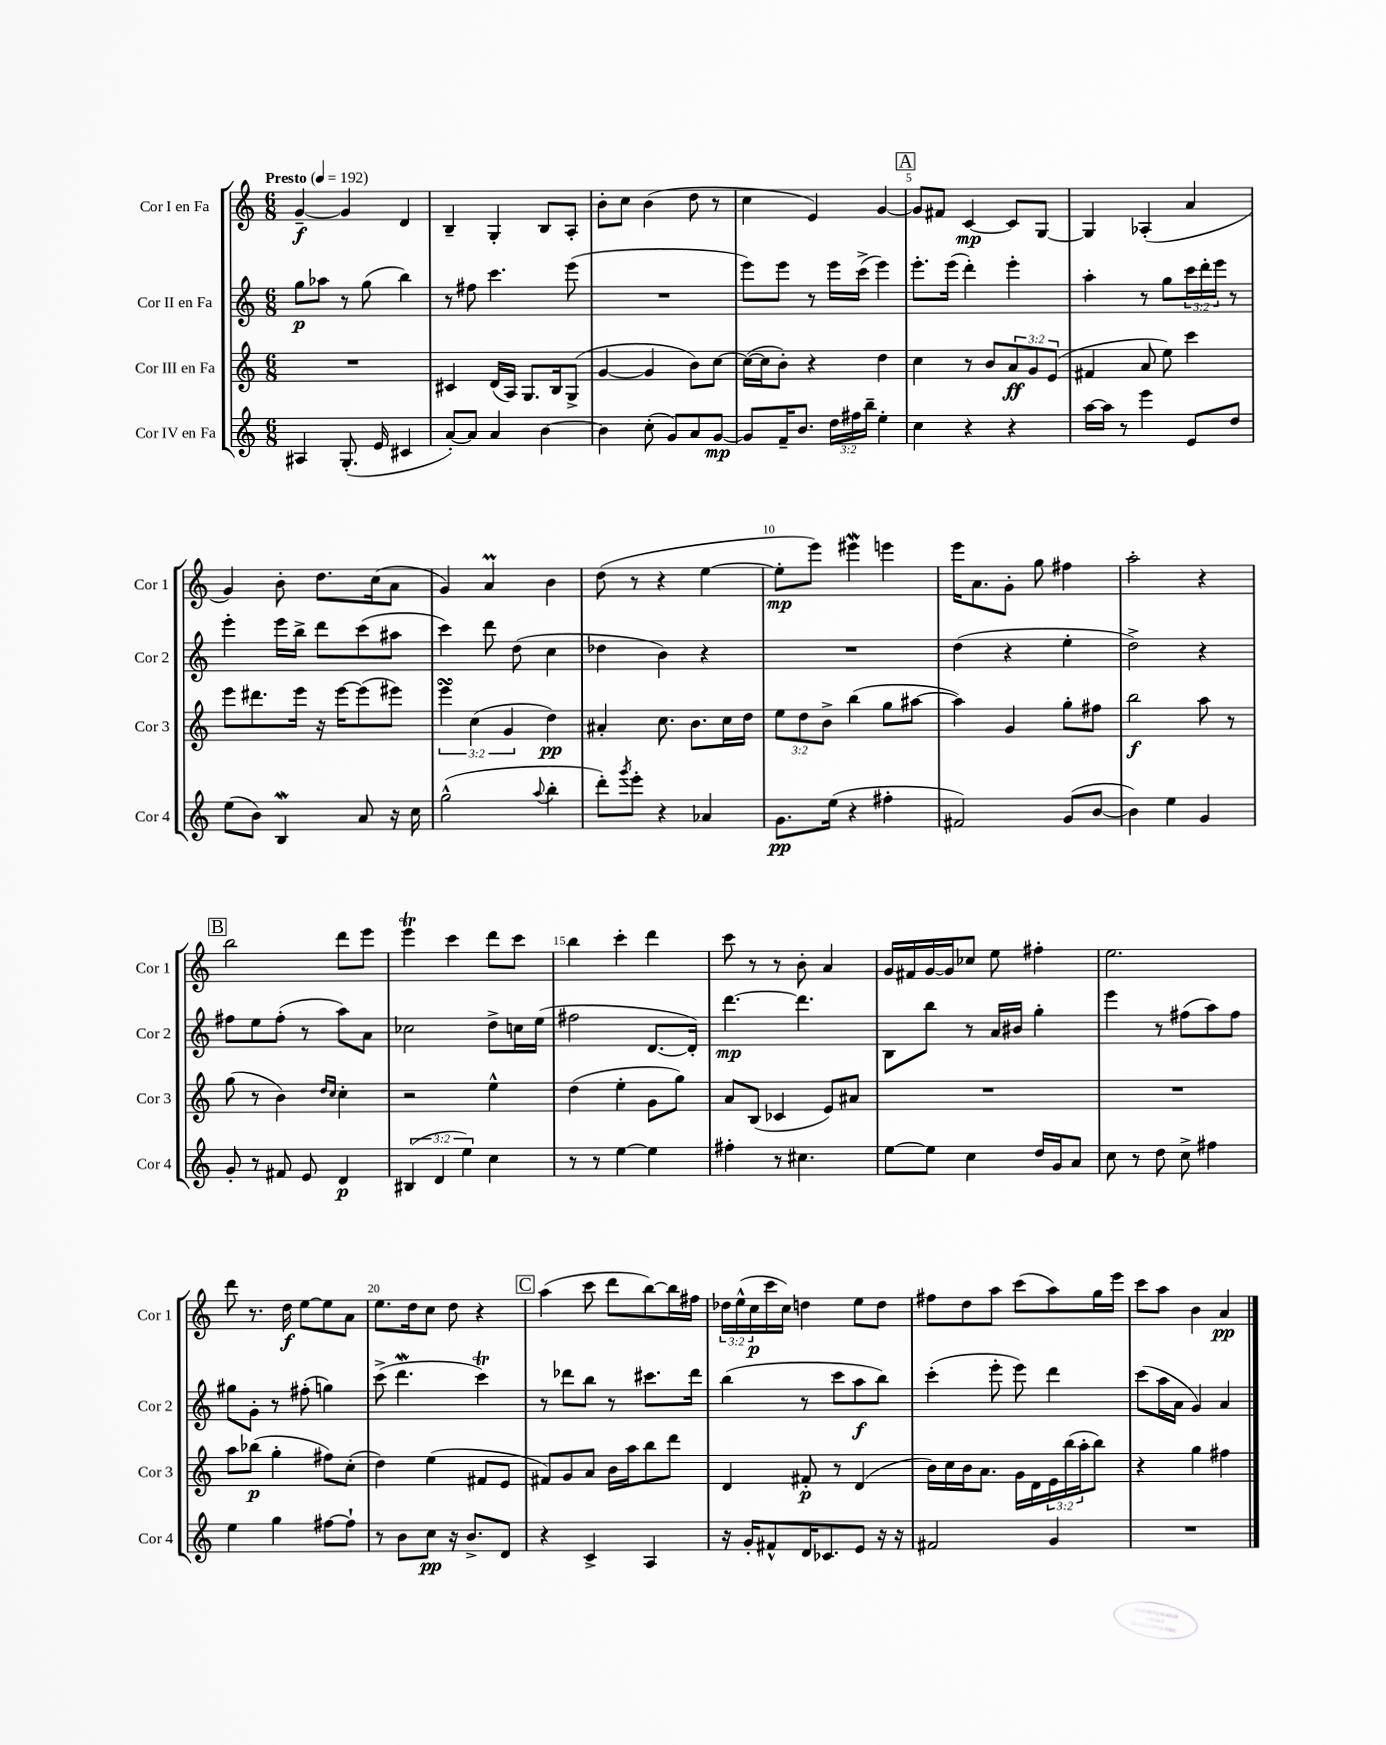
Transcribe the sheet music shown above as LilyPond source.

<<
\new StaffGroup <<
\new Staff = "s0" \with { instrumentName = "Cor I en Fa" shortInstrumentName = "Cor 1" } {
    \clef treble \key c \major \numericTimeSignature \time 6/8 \override Staff.TupletNumber.text = #tuplet-number::calc-fraction-text \tempo "Presto" 4 = 192
    g'4~--\f g'4 d'4 |
    b4-- g4-. b8 a8-. |
    b'8-. c''8 b'4( d''8 r8 |
    c''4 e'4) g'4~ |
    \mark \markup { \box "A" } g'8 fis'8 c'4~\mp c'8 g8~ |
    g4 aes4-.( a'4 |
    g'4) b'8-. d''8. c''16( a'8 |
    g'4) a'4\prall b'4 |
    d''8( r8 r4 e''4~ |
    e''8-.\mp e'''8) eis'''4\mordent e'''4 |
    e'''16 a'8. g'8-. g''8 fis''4 |
    a''2-. r4 |
    \mark \markup { \box "B" } b''2 d'''8 e'''8 |
    e'''4\trill c'''4 d'''8 c'''8 |
    b''4 c'''4-. d'''4 |
    c'''8 r8 r8 b'8-. a'4 |
    g'16 fis'16 g'16~ g'16 ces''8 e''8 fis''4-. |
    e''2. |
    d'''8 r8. d''16\f e''8~ e''8 a'8 |
    e''8. d''16 c''8 d''8 r4 |
    \mark \markup { \box "C" } a''4( c'''8 d'''8 b''8~) b''16 fis''16 |
    \tuplet 3/2 { des''16 e''16-^( c''16\p } c'''16 c''16) d''4 e''8 d''8 |
    fis''8 d''8 a''8 c'''8( a''8) g''16 e'''16 |
    c'''8 a''8 b'4 a'4\pp \bar "|." |
}
\new Staff = "s1" \with { instrumentName = "Cor II en Fa" shortInstrumentName = "Cor 2" } {
    \clef treble \key c \major \numericTimeSignature \time 6/8 \override Staff.TupletNumber.text = #tuplet-number::calc-fraction-text
    g''8\p aes''8 r8 g''8( b''4) |
    r8 fis''8 c'''4. e'''8( |
    R2. |
    e'''8) e'''8 r8 e'''16 c'''16->( e'''4) |
    \mark \markup { \box "A" } e'''8.-. e'''16( d'''4-.) e'''4-. |
    a''4-. r8 g''8 \tuplet 3/2 { c'''16 d'''16-. e'''16 } r8 |
    e'''4-. e'''16 b''16-> d'''8 c'''8( ais''8 |
    c'''4) d'''8 d''8( c''4 |
    des''4 b'4) r4 |
    R2. |
    d''4( r4 e''4-. |
    d''2->) r4 |
    \mark \markup { \box "B" } fis''8 e''8 fis''8-.( r8 a''8) a'8 |
    ces''2 d''8-> c''16 e''16( |
    fis''2 d'8.~ d'16-.) |
    d'''4.~\mp d'''4. |
    b8 b''8 r8 a'16 bis'16 g''4-. |
    e'''4 r8 fis''8( a''8) fis''8 |
    gis''8 g'8-. r8 fis''8-.( g''4) |
    c'''8->( d'''4.\mordent c'''4\trill) |
    \mark \markup { \box "C" } r8 des'''8 b''8 r8 cis'''8. des'''16 |
    b''4( r8 c'''8 a''8\f b''8) |
    c'''4-.( e'''8-. e'''8) d'''4 |
    c'''8( a''16 a'16 g'4) a'4 \bar "|." |
}
\new Staff = "s2" \with { instrumentName = "Cor III en Fa" shortInstrumentName = "Cor 3" } {
    \clef treble \key c \major \numericTimeSignature \time 6/8 \override Staff.TupletNumber.text = #tuplet-number::calc-fraction-text
    R2. |
    cis'4 d'16( a16) g8. b16 g8->( |
    g'4~ g'4 b'8) c''8~ |
    c''16~( c''16 b'8-.) r4 d''4 |
    \mark \markup { \box "A" } c''4 r8 b'8 \tuplet 3/2 { a'8\ff g'8 e'8( } |
    fis'4 a'8 e''8) c'''4 |
    e'''8 dis'''8. e'''16 r16 e'''16~ e'''8( eis'''8) |
    \tuplet 3/2 { e'''4\turn c''4( g'4 } d''4\pp) |
    ais'4-. c''8. b'8. c''16 d''16 |
    \tuplet 3/2 { e''8 d''8 b'8-> } b''4( g''8 ais''8~ |
    ais''4) g'4 g''8-. fis''8 |
    b''2\f a''8 r8 |
    \mark \markup { \box "B" } g''8( r8 b'4) \grace { d''16 c''16 } c''4-. |
    r2 e''4-^ |
    d''4( e''4-. g'8 g''8) |
    a'8 b8( ces'4 e'8) ais'8 |
    R2. |
    R2. |
    a''8 bes''8\p( g''4-. fis''8) c''8-.( |
    d''4) e''4( fis'8 e'8 |
    \mark \markup { \box "C" } fis'8) g'8 a'8 b'16 a''16 b''8 d'''8 |
    d'4 fis'8-.\p r8 d'4( |
    b'16) c''16 b'16 a'8. g'16 d'16 \tuplet 3/2 { e'16 b''16( a''16-. } b''8) |
    r4 g''4 fis''4 \bar "|." |
}
\new Staff = "s3" \with { instrumentName = "Cor IV en Fa" shortInstrumentName = "Cor 4" } {
    \clef treble \key c \major \numericTimeSignature \time 6/8 \override Staff.TupletNumber.text = #tuplet-number::calc-fraction-text
    ais4 g8.-.( e'16 cis'4 |
    a'8~-.) a'8 a'4 b'4~ |
    b'4 c''8-.( g'8) a'8 g'8~\mp |
    g'8 f'16-- b'8. \tuplet 3/2 { d''16 fis''16 b''16-- } e''4-. |
    \mark \markup { \box "A" } c''4 r4 r4 |
    a''16~ a''16 r8 e'''4 e'8 d''8 |
    e''8( b'8) b4\mordent a'8 r16 c''16 |
    g''2-^( \appoggiatura { a''8 } b''4-. |
    d'''8-.) \acciaccatura { g'''8 } e'''8-. r4 aes'4 |
    g'8.\pp e''16( r4 fis''4-. |
    fis'2) g'8( b'8~ |
    b'4) e''4 g'4 |
    \mark \markup { \box "B" } g'8-. r8 fis'8 e'8 d'4\p |
    \tuplet 3/2 { bis4( d'4 e''4) } c''4 |
    r8 r8 e''4~ e''4 |
    fis''4-. r8 cis''4. |
    e''8~ e''8 c''4 d''16 g'16 a'8 |
    c''8 r8 d''8 c''8-> fis''4 |
    e''4 g''4 fis''8~ fis''8-! |
    r8 b'8 c''8\pp r16 b'8.-> d'8 |
    \mark \markup { \box "C" } r4 c'4-> a4 |
    r16 g'16-. fis'8-^ d'16 ces'8. e'8 r16 r16 |
    fis'2 g'4 |
    R2. \bar "|." |
}
>>
>>
\layout { \context { \Score \override BarNumber.break-visibility = ##(#f #t #t) barNumberVisibility = #(every-nth-bar-number-visible 5) } }
